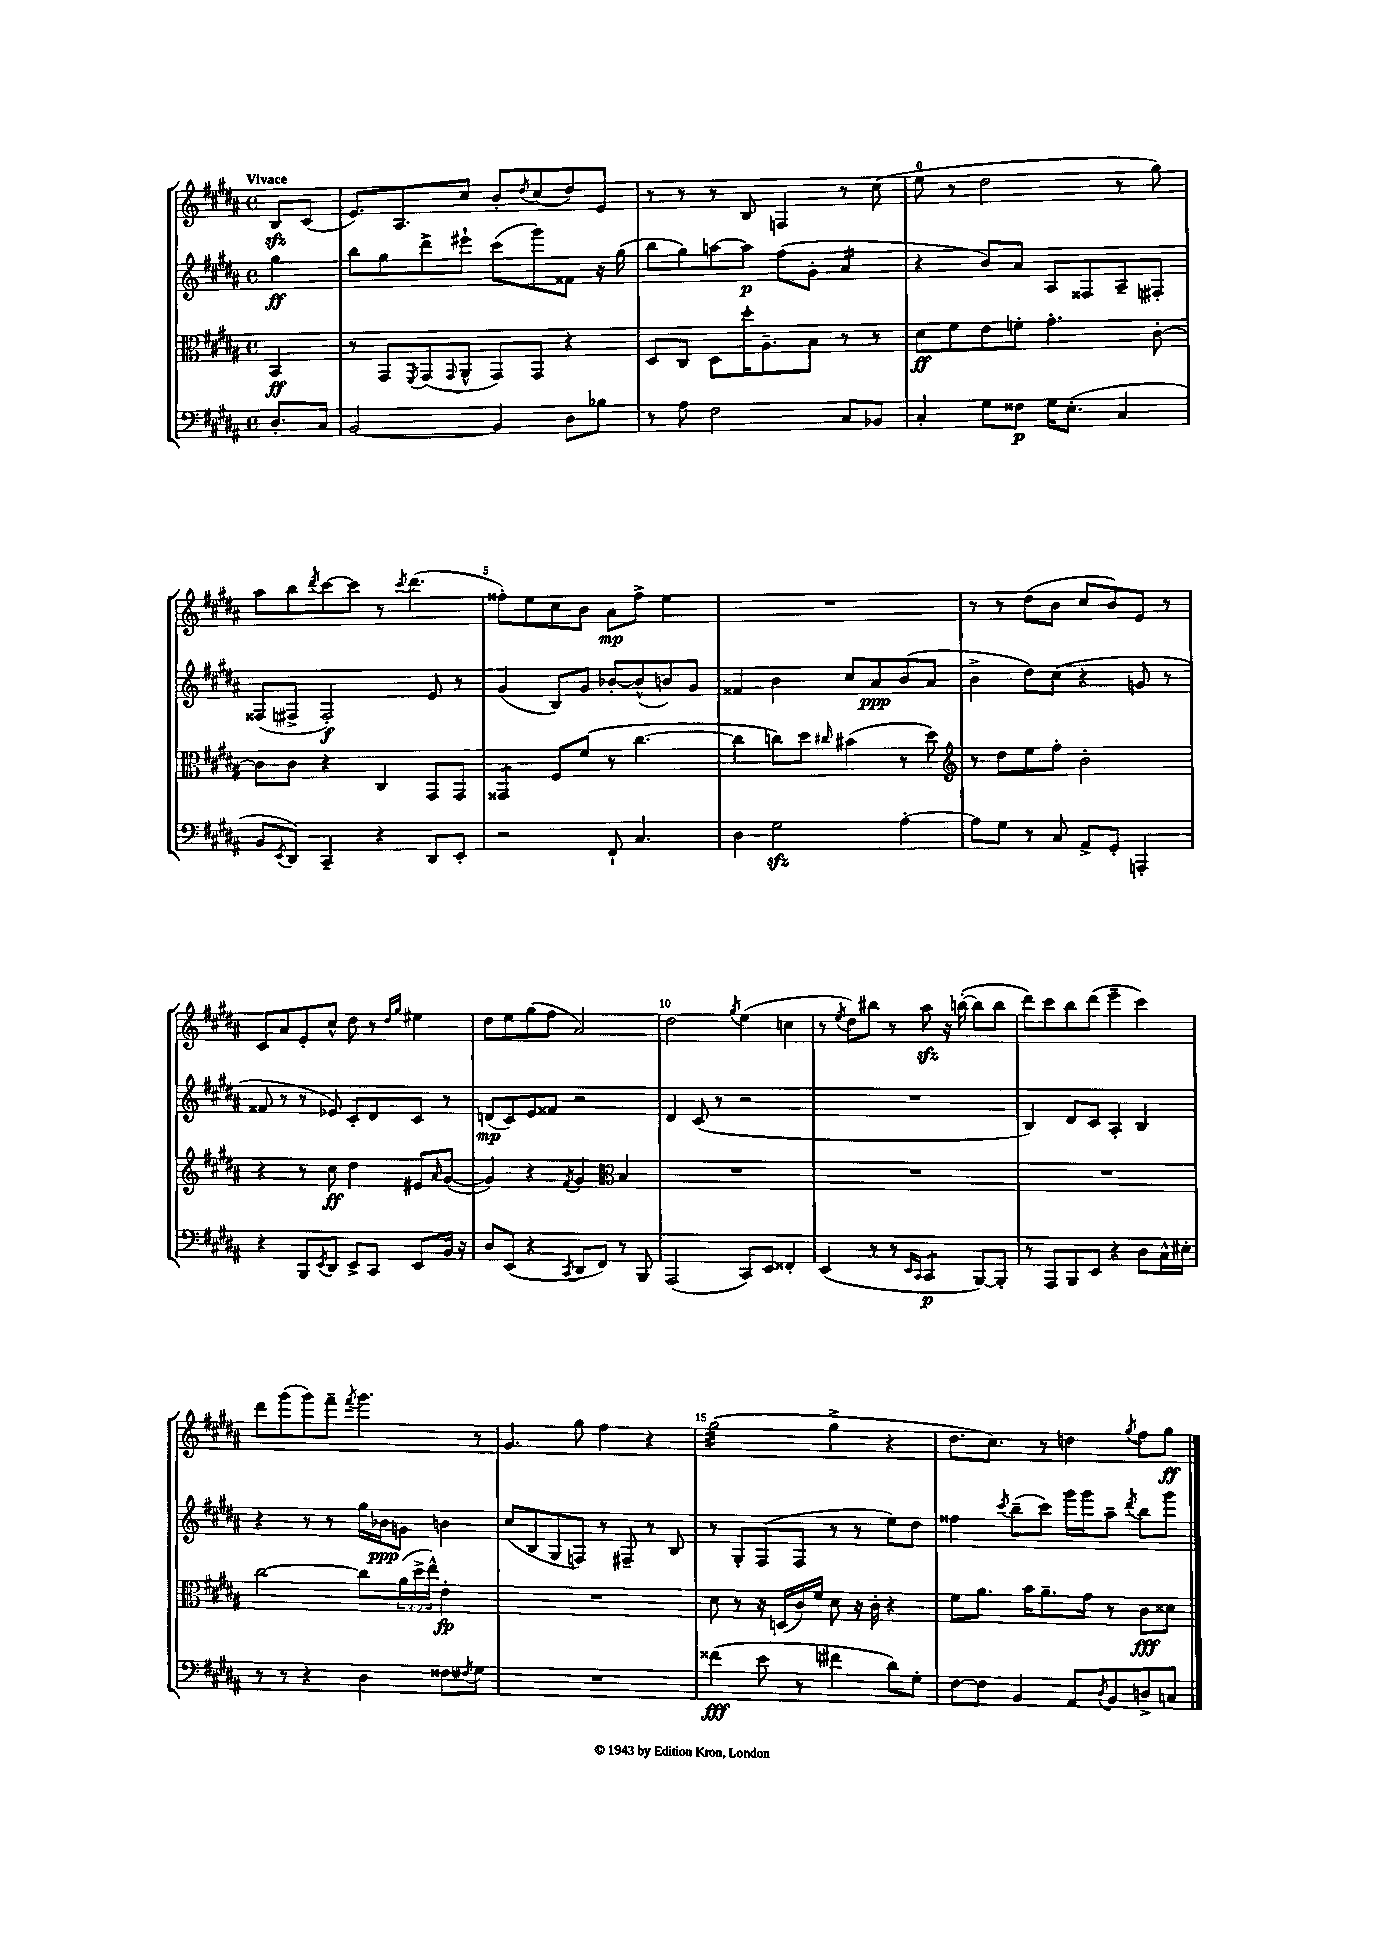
<<
\new StaffGroup <<
\new Staff = "s0" {
    \clef treble \key b \major \defaultTimeSignature \time 4/4 \partial 4 \tempo "Vivace"
    b8\sfz cis'8( |
    e'8.) ais8. cis''8 b'8-. \acciaccatura { dis''8 } cis''8( dis''8) e'8 |
    r8 r8 r8 b8 f4 r8 cis''8( |
    e''8-0 r8 dis''2 r8 gis''8) |
    ais''8 b''8 \acciaccatura { dis'''8 } cis'''8~ cis'''8 r8 \acciaccatura { cis'''8 } dis'''4.( |
    fisis''8-.) e''8 cis''8 b'8 ais'8\mp fisis''8-> e''4 |
    R1 |
    r8 r8 dis''8( b'8 cis''8 b'8) e'8 r8 |
    cis'8 ais'8 e'8-. cis''8-^ dis''8 r8 \grace { dis''16 gis''16 } eis''4 |
    dis''8 e''8 gis''8( fis''8 ais'2) |
    dis''2 \acciaccatura { gis''8 } e''4( c''4 |
    r8 \acciaccatura { e''8 } dis''8) bis''8 r8 ais''8\sfz r16 b''16~-.( b''8 b''8 |
    dis'''8) cis'''8 b''8 dis'''8( e'''4-- cis'''4) |
    dis'''8 gis'''8( gis'''8) fis'''8-- \acciaccatura { fis'''8 } gis'''4. r8 |
    gis'4. gis''8 fis''4 r4 |
    gis''2:32( gis''4-> r4 |
    dis''8. cis''8.) r8 d''4 \acciaccatura { gis''8 } fis''8 gis''8\ff \bar "|." |
}
\new Staff = "s1" {
    \clef treble \key b \major \defaultTimeSignature \time 4/4 \partial 4
    gis''4\ff |
    b''8 gis''8 dis'''8-> eis'''8-! cis'''8( gis'''8) fisis'8 r16 gis''16( |
    b''8 gis''8) a''8~ a''8\p fis''8( gis'8-. ais'4:16 |
    r4 b'8) ais'8 ais8 fisis8 ais8-- fis8-. |
    fisis8( fis8-> fis2-.\f) e'8 r8 |
    gis'4( b8) gis'8 bes'8~-. bes'8-^( b'8) gis'8 |
    fisis'4 b'4 cis''8 ais'8\ppp b'8( ais'8 |
    b'4-> dis''8) cis''8( r4 g'8 r8 |
    fisis'8 r8 r8 ees'8) cis'8-. dis'8 cis'8 r8 |
    d'8\mp( cis'8) e'8 fisis'8 r2 |
    dis'4 cis'8( r8 r2 |
    R1 |
    b4) dis'8 cis'8 ais4-. b4 |
    r4 r8 r8 gis''16 bes'16\ppp g'8 b'4 |
    cis''8( b8 gis8 f8) r8 fis8-- r8 b8 |
    r8 gis8-. fis8( fis8 r8 r8 e''8) dis''8 |
    fisis''4 \acciaccatura { cis'''8 } b''8--( cis'''8) gis'''16 gis'''16 ais''8-- \acciaccatura { dis'''8 } b''8 gis'''8 \bar "|." |
}
\new Staff = "s2" {
    \clef alto \key b \major \defaultTimeSignature \time 4/4 \override Staff.TupletNumber.text = #tuplet-number::calc-fraction-text \partial 4
    b,4\ff |
    r8 gis,8 \acciaccatura { fis,8 } gis,8( \appoggiatura { gis,8 } ais,8-^ gis,8) gis,8 r4 |
    dis8 cis8 dis8 dis''16-. ais8.-- b8 r8 r8 |
    dis'8\ff fis'8 e'8 f'8-. gis'4.-. cis'8~-. |
    cis'8 cis'8 r4 cis4 gis,8 gis,8 |
    gisis,4:8 fis8 fis'8( r8 cis''4.~ |
    cis''4 c''8) dis''8 \grace { cis''16 } bis'4( r8 dis''8) |
    \clef treble r8 dis''8 e''8 fis''8-. b'2-. |
    r4 r8 cis''8\ff dis''4 eis'8 \grace { ais'16 } gis'8~( |
    gis'4) r4 \acciaccatura { fis'8 } gis'4 \clef alto b4 |
    R1 |
    R1 |
    R1 |
    cis''2~ cis''8 \tuplet 3/2 { ais'16( dis''16-> e''16-^) } e'4-.\fp |
    R1 |
    dis'8 r8 r16 d16( cis'16) fis'16 dis'8 r16 cis'16-. r4 |
    fis'8 ais'8. b'16 ais'8.-- gis'16 r8 cis'8\fff disis'8 \bar "|." |
}
\new Staff = "s3" {
    \clef bass \key b \major \defaultTimeSignature \time 4/4 \partial 4
    dis8.-. cis16 |
    b,2~ b,4 dis8 bes8 |
    r8 ais8 fis2 cis8 bes,8 |
    cis4-. gis8 fisis8\p gis16 e8.-.( cis4 |
    b,8 \acciaccatura { e,8 } dis,8) cis,4-- r4 dis,8 e,8-. |
    r2 fis,8-! cis4. |
    dis4 gis2\sfz ais4~-. |
    ais8 gis8 r8 cis8 ais,8-> gis,8-. a,,4-. |
    r4 b,,8 \acciaccatura { e,8 } dis,8 e,8-> cis,8 e,8 b,16 r16 |
    dis8 e,8( r4 \acciaccatura { cis,8 } dis,8 fis,8) r8 b,,8 |
    ais,,2( cis,8) e,8 fisis,4-. |
    e,4( r8 r8 \grace { e,16 cis,16 } cis,4:8\p b,,8~) b,,8-. |
    r8 ais,,8 b,,8 e,8 r4 dis8 cis16-^ eis16-. |
    r8 r8 r4 dis4 fisis8 \acciaccatura { fis8 } gis8 |
    R1 |
    fisis'4\fff( e'8 r8 fis'4 dis'8) gis8-. |
    fis8~ fis8 b,4 ais,8 \acciaccatura { dis8 } b,8 d8-> c8 \bar "|." |
}
>>
>>
\layout { \context { \Score \override BarNumber.break-visibility = ##(#f #t #t) barNumberVisibility = #(every-nth-bar-number-visible 5) } }
